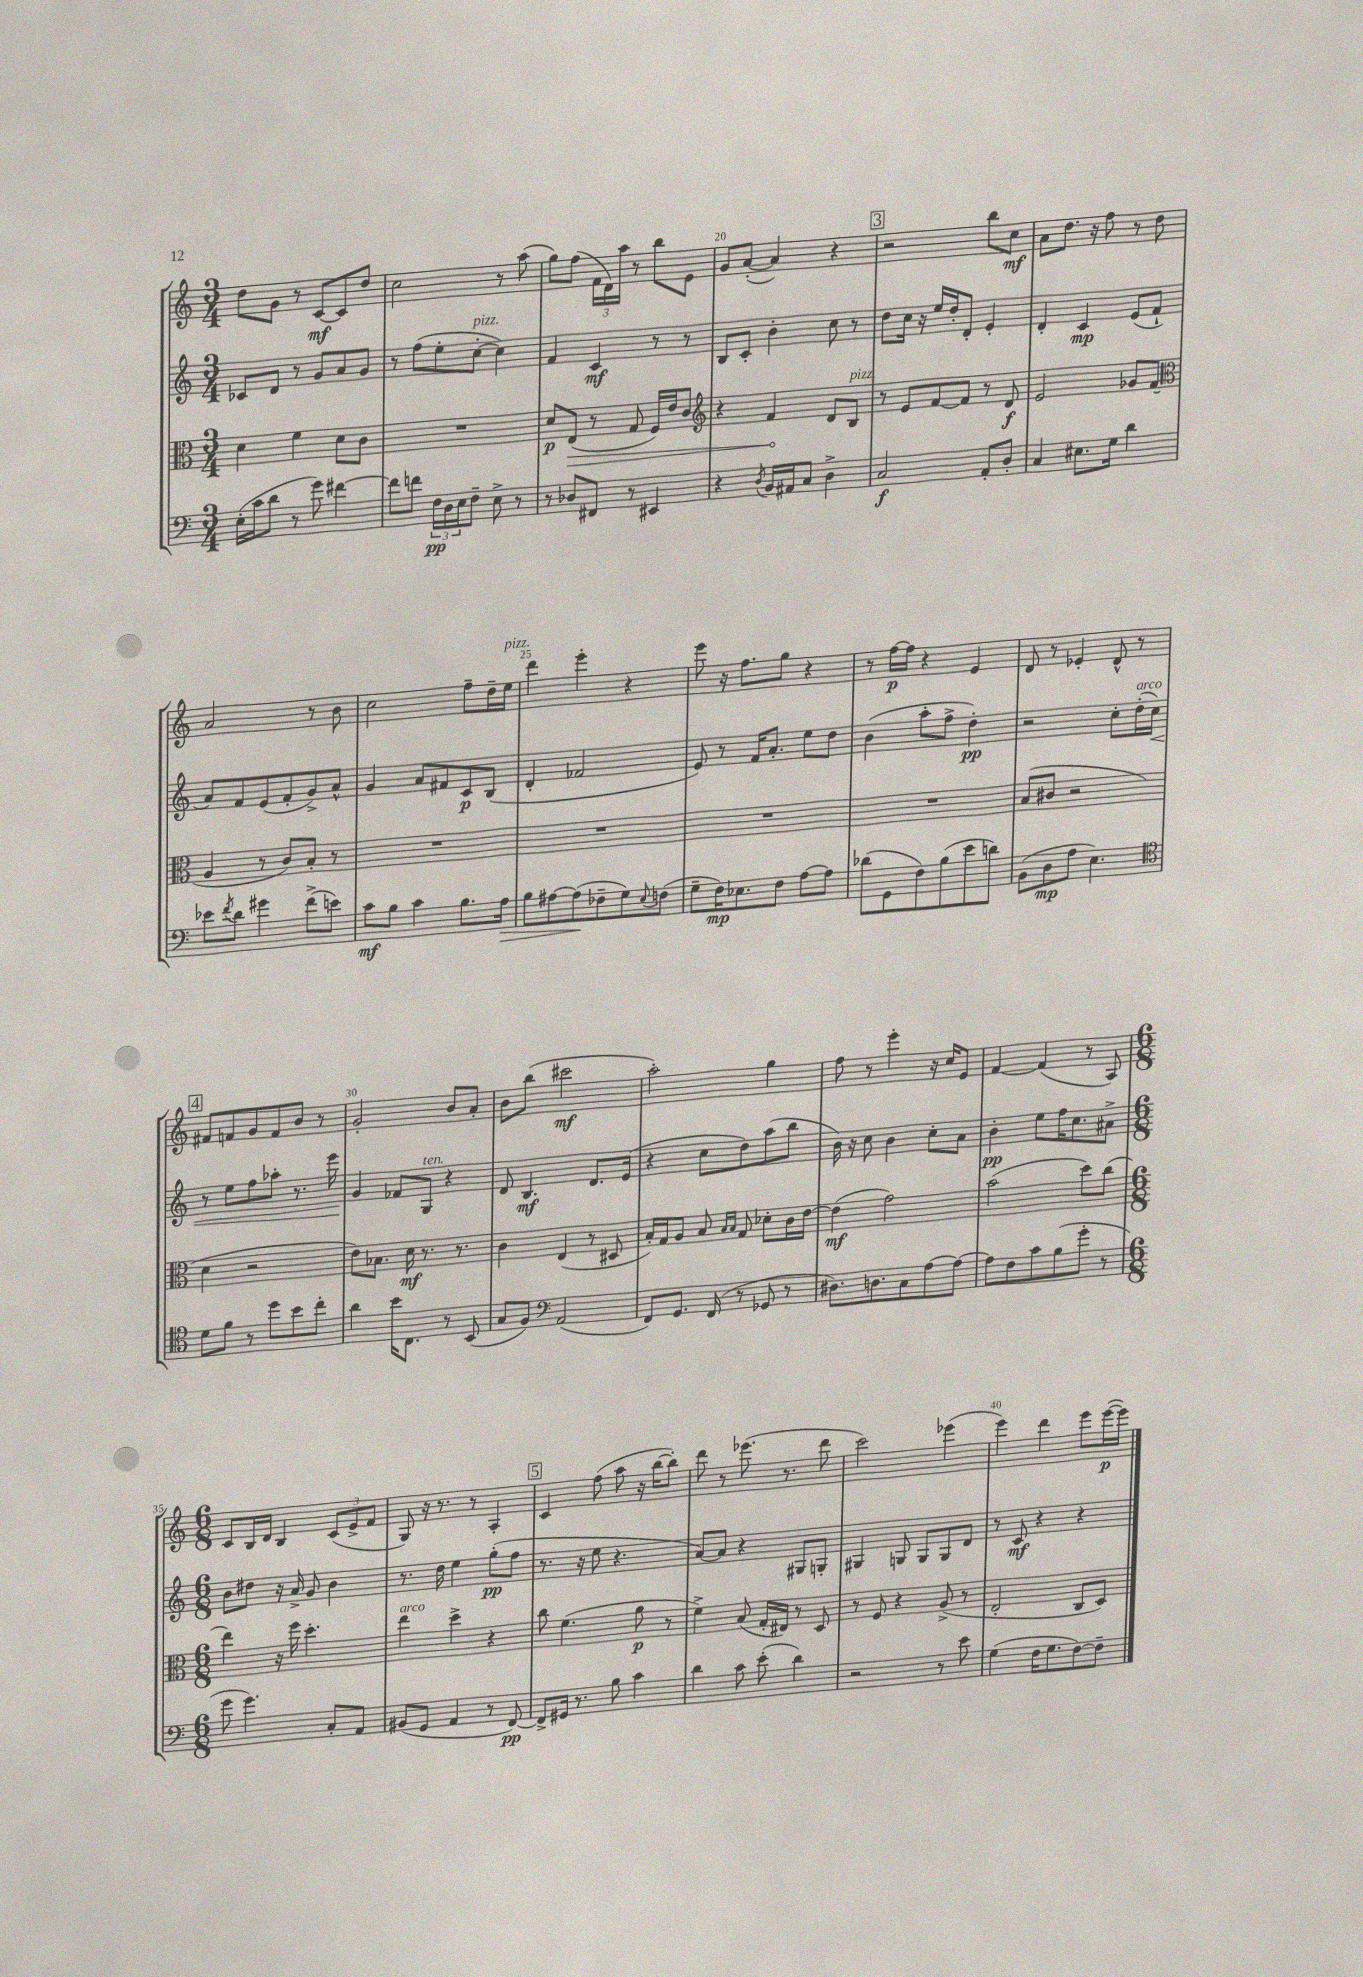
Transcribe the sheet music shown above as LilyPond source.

<<
\new StaffGroup <<
\new Staff = "s0" {
    \clef treble \key c \major \numericTimeSignature \time 3/4
    d''8 g'8 r8 c'8~\mf c'8 d''8 |
    c''2 r8 a''8( |
    g''8) f''8( \tuplet 3/2 { f'16 d'16) a''16 } r8 b''8 e'8 |
    g'8 a'8~-.( a'4) r4 |
    \mark \markup { \box "3" } r2 b''8 c''8\mf |
    a'8 d''8. r16 f''8 r8 d''8 |
    a'2 r8 b'8 |
    c''2 f''8-- d''16-- e''16^\markup { \italic "pizz." } |
    d'''4 e'''4-. r4 |
    e'''8 r16 f''8. g''8 r4 |
    r8 f''16~\p f''16 r4 e'4 |
    d'8 r8 ees'4-. d'8-^ r8 |
    \mark \markup { \box "4" } fis'8 f'8 g'8 f'8 b'8 r8 |
    g'2-. b'8 a'8-. |
    b'8 b''8( cis'''2\mf |
    a''2-.) g''4 |
    f''8 r8 e'''4-. r16 c''16 e'8 |
    f'4~ f'4( r8 a8) |
    \numericTimeSignature \time 6/8 c'8 b16 d'16 b4 \tuplet 3/2 { c'8( e'8-> f'8 } |
    g8) r16 r8. r8 a4-. |
    \mark \markup { \box "5" } c'4 f''8( a''8 r16 b''16~ b''8-.) |
    d'''8 r8 ees'''8.( r8. d'''8 |
    c'''2) ees'''4( |
    e'''4) d'''4 e'''8 e'''16~\p( e'''16) \bar "|." |
}
\new Staff = "s1" {
    \clef treble \key c \major \numericTimeSignature \time 3/4
    ces'8 d'8 r8 g'8 a'8 g'8 |
    r8 f''8( e''8-. c''8~-.^\markup { \italic "pizz." } c''4) |
    f'4 c'4\mf r8 r8 |
    b8 c'8-. b'4-. c''8 r8 |
    \mark \markup { \box "3" } d''8 c''16 r16 e''16 d''16-. d'8-. e'4-. |
    d'4-. c'4\mp e'8( f'8-! |
    a'8) f'8 e'8( f'8-. g'8->) a'8-^ |
    g'4 a'8 fis'8 c'8\p b8( |
    d'4-. fes'2 |
    e'8) r8 f'16 a'8.-. e''8 d''8 |
    b'4( a''8-. f''8-> d''4-.\pp) |
    r2 c''8-. d''16-.^\markup { \italic "arco" }( c''16\<) |
    \mark \markup { \box "4" } r8 e''8 f''8 aes''8-. r8. e'''16 |
    g'4\! fes'8 g8^\markup { \italic "ten." } r4 |
    d'8 b4.\mf d'8. e'16( |
    r4 c''8 d''8) a''8( b''8 |
    b'16) r16 c''8 b'4 c''8-. a'8 |
    b'4-.\pp e''8 f''16 c''8. ais'8-> |
    \numericTimeSignature \time 6/8 b'8 dis''8 r16 a'16-> g'8 b'4 |
    r8. d''16 e''4 g''8-.\pp( f''8 |
    \mark \markup { \box "5" } r8. r16 e''8 r4. |
    a'8~) a'8 r4 gis8 g8-. |
    gis4 g8 g8 g8 d'8 |
    r8 c'8\mf r4 r4 \bar "|." |
}
\new Staff = "s2" {
    \clef alto \key c \major \numericTimeSignature \time 3/4
    d'4 f'4 d'8 c'8 |
    R2. |
    d'8\p \once \override Hairpin.circled-tip = ##t e8\>( r8 g8 f16) e'16 c'8 |
    \clef treble r4 f'4\! d'8 b8^\markup { \italic "pizz." } |
    \mark \markup { \box "3" } r8 e'8 f'8~ f'8 r8 d'8\f |
    e'2 ges'8 f'8( |
    \clef alto a4 r8 c'8) b8-. r8 |
    R2. |
    R2. |
    R2. |
    R2. |
    b8( cis'8 r2 |
    \mark \markup { \box "4" } d'4 r2 |
    e'8) bes8. d'16\mf r8. r8. |
    c'4 e4( r8 dis8 |
    b16-.) g16 a8 b8 \grace { b16 b16 } g8 des'8-. c'16 e'16~ |
    e'4\mf( g'2) |
    b'2( d''8) c''8( |
    \numericTimeSignature \time 6/8 e''4) r16 f''16 d''4.-. |
    e''4^\markup { \italic "arco" } d''4-> r4 |
    \mark \markup { \box "5" } c''8 f'4.( a'8\p r8 |
    f'4->) b8( g16-. eis16) r8 d8 |
    r8 f8 r4 a8->( r8 |
    e2-. c8 d8) \bar "|." |
}
\new Staff = "s3" {
    \clef bass \key c \major \numericTimeSignature \time 3/4
    e16-.( c'16 d'8 r8 g'8) fis'4~ |
    fis'8 f'8 \tuplet 3/2 { f16\pp d16 e16 } f8-- e8-> r8 |
    r8 des8 fis,8 r8 eis,4 |
    r4 \acciaccatura { d8 } b,16 ais,16 c8 d4-> |
    \mark \markup { \box "3" } c2\f a,8-. d8-. |
    c4 eis8. g16 d'4 |
    ees'8 \acciaccatura { f'8 } d'8 gis'4 f'8->( e'8) |
    c'8\mf b8 c'4 b8. a16\> |
    b8 ais8~ ais8\!( fes8-- g8) \appoggiatura { e8 } f8( |
    g8-- f16\mp) ees8. f8 a8~ a8 |
    des'8( g,8 f8) b8( e'8 d'8) |
    b,8( d8\mp a8 e4.) |
    \mark \markup { \box "4" } \clef tenor d'8 f'8 r8 d''8 b'8 c''8-. |
    a'4 b'16 c8. r8 b,8( |
    g8 f8) \clef bass a,2( |
    f,8) g,8. f,16( r8 ges,8 r8 |
    dis8.) d8. c8 a8~ a8~ |
    a8 f8 c'8 b8( g'8-. r8 |
    \numericTimeSignature \time 6/8 g'8 g'4.) c8-. a,8 |
    bis,8( g,8 a,4 r8 f,8~\pp) |
    \mark \markup { \box "5" } f,8-> gis,16 r8. b8 c'4 |
    d'4 c'8 e'8-.( d'4) |
    r2 r8 e'8 |
    g4( f16 g8. f8~) f8-- \bar "|." |
}
>>
>>
\layout { \context { \Score currentBarNumber = #17 \override BarNumber.break-visibility = ##(#f #t #t) barNumberVisibility = #(every-nth-bar-number-visible 5) } }
